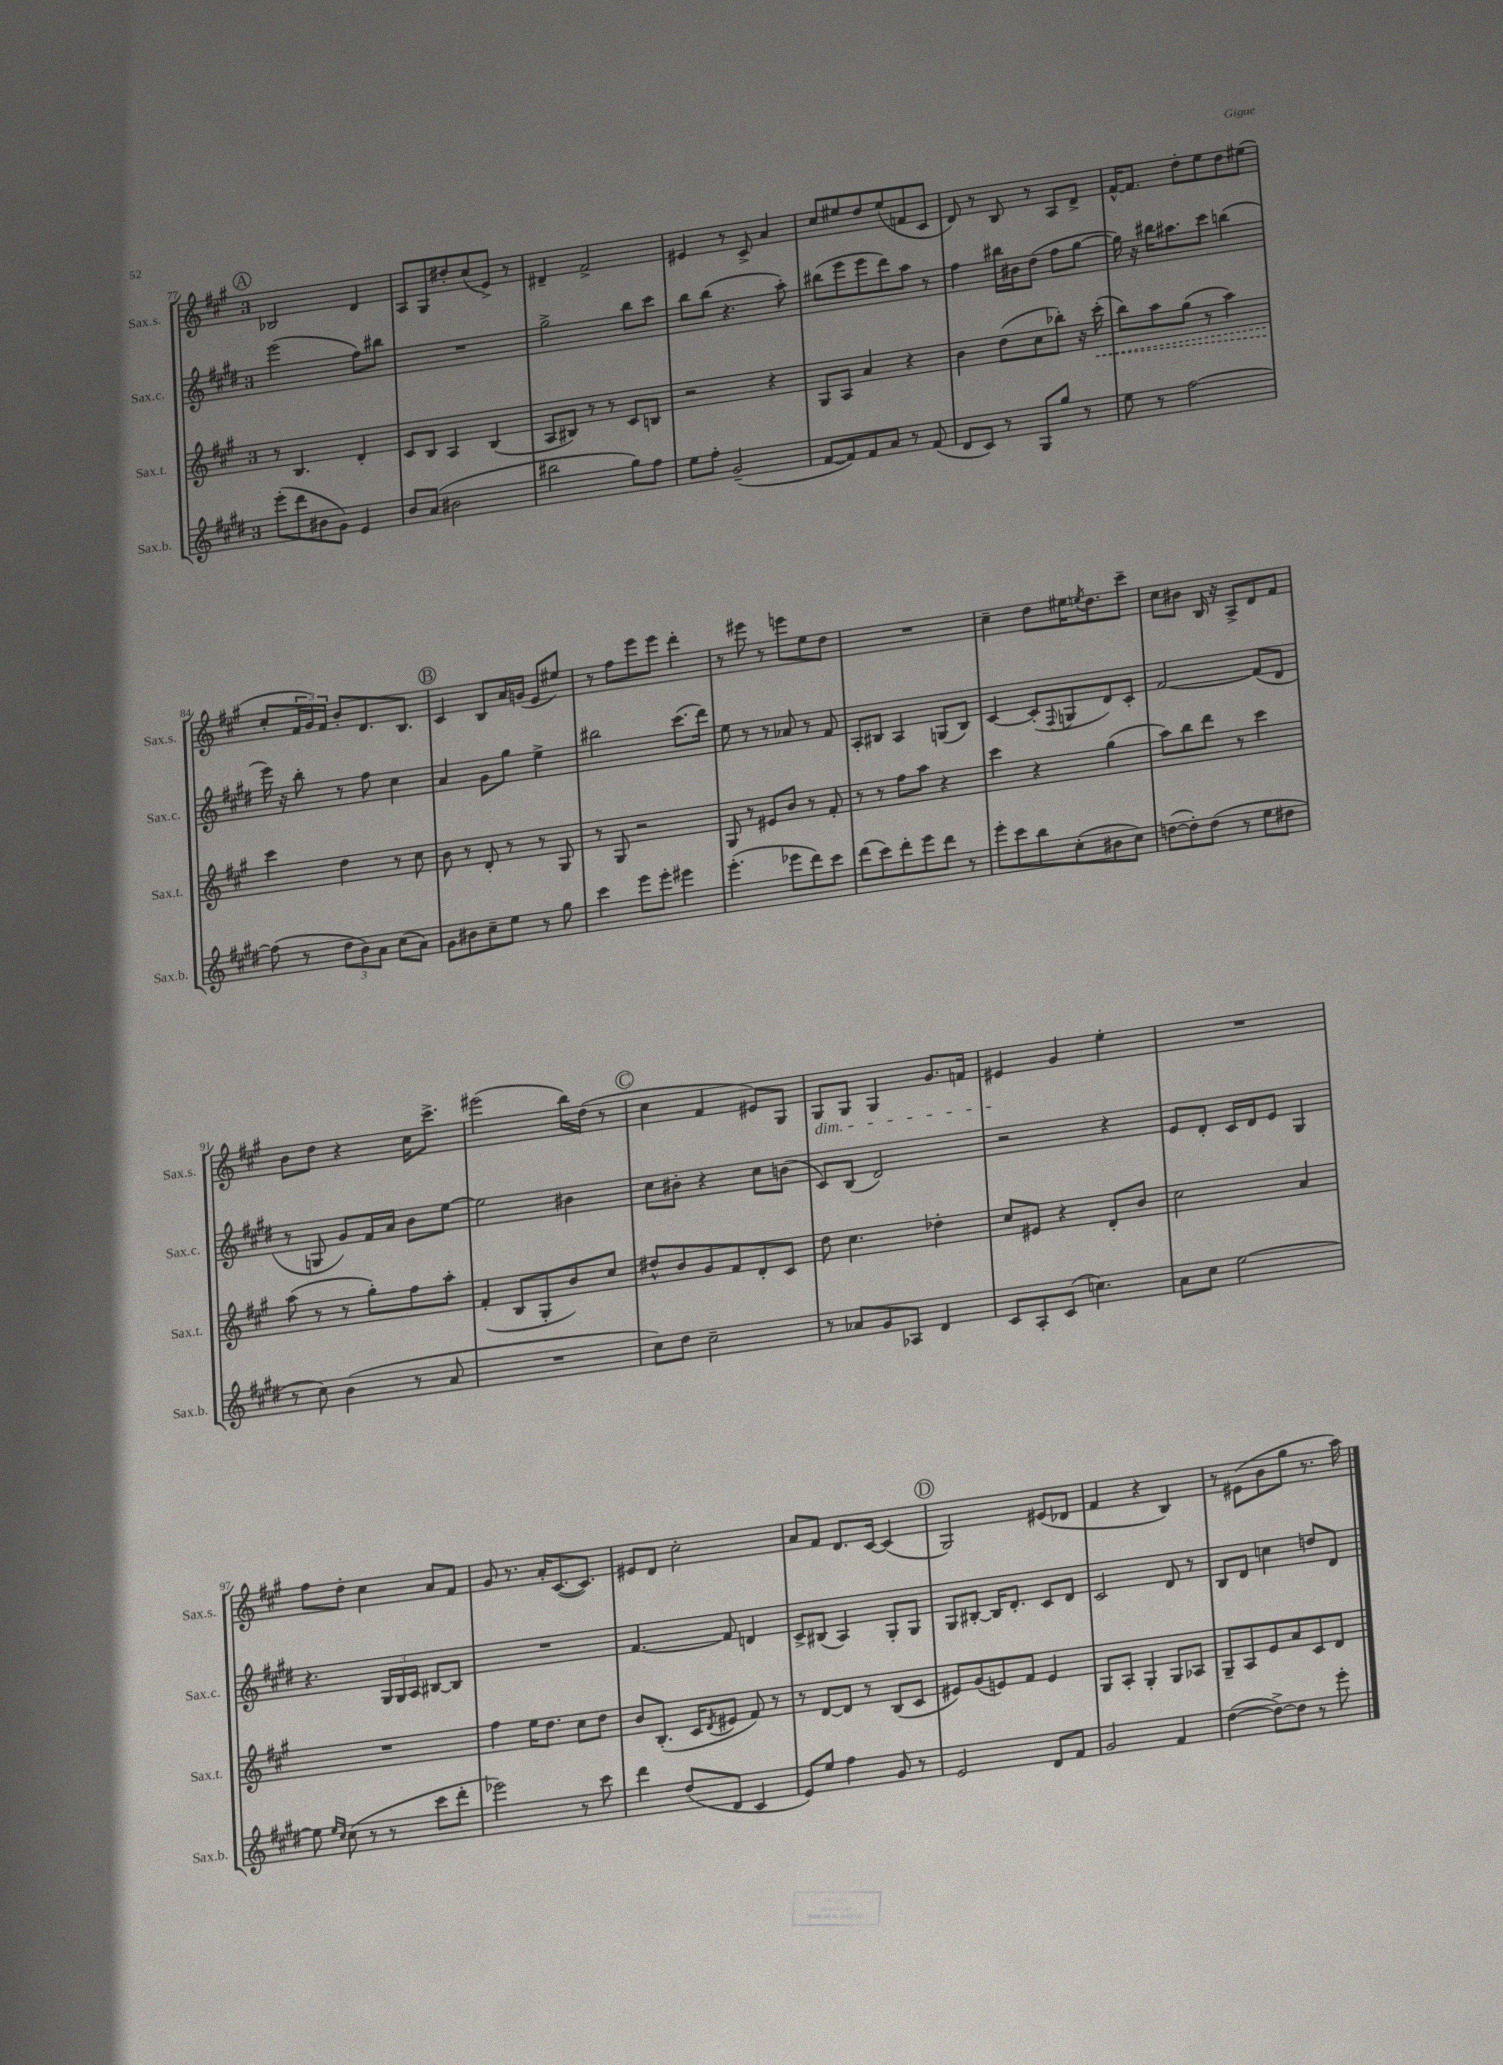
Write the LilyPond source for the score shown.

<<
\new StaffGroup <<
\new Staff = "s0" \with { instrumentName = "Sax.s." shortInstrumentName = "Sax.s." } {
    \clef treble \key a \major \once \override Staff.TimeSignature.style = #'single-digit \time 3/4
    \mark \markup { \circle "A" } bes2 d'4 |
    a8 gis8 dis''8-. cis''8( e'8->) r8 |
    dis'4-- fis'2-> |
    eis'4 r8 cis'8-> a'4 |
    cis''8 eis''8 d''8 eis''8( f'8 cis'8 |
    d'8) r8 b8 r8 a8 d'8-> |
    fis'16~-^ fis'8. d''8-. e''8 d''8 eis''8( |
    cis''8-. \tuplet 3/2 { fis'16 gis'16) fis'16 } b'8-. d'8. b8. |
    \mark \markup { \circle "B" } cis'4 b8 a'16 g'16( e'8 eis''8) |
    r8 fis''8 e'''8 e'''8 d'''4-. |
    r8 eis'''8 r8 e'''8 e''8 d''8 |
    R2. |
    cis''4-- d''8 eis''16 \acciaccatura { e''8 } d''8. cis'''8-- |
    cis''8 bis'8 b16 r16 a8-> d'8 fis'8 |
    b'8 d''8 r4 cis''16 cis'''8.-> |
    eis'''2( b''16) d''16( r8 |
    \mark \markup { \circle "C" } cis''4 fis'4 eis'8) gis8 |
    gis8\dim gis8 gis4 gis'8. f'16 |
    eis'4\! gis'4 e''4-. |
    R2. |
    fis''8 d''8-. cis''4 a'8 fis'8 |
    gis'8 r8. a'16-. cis'8.~( cis'8.) |
    eis'8 d'8 cis''2-. |
    a'8 fis'8 d'8. cis'16~ cis'4( |
    \mark \markup { \circle "D" } gis2) eis'8( des'8 |
    fis'4 r4 b4) |
    r8 eis'8( b'8 gis''8 r8. a''16) \bar "|." |
}
\new Staff = "s1" \with { instrumentName = "Sax.c." shortInstrumentName = "Sax.c." } {
    \clef treble \key e \major \once \override Staff.TimeSignature.style = #'single-digit \time 3/4
    \mark \markup { \circle "A" } e'''2( fis''8) bis''8 |
    R2. |
    gis''2-> b''8 cis'''8 |
    b''8 b''8( r4. a''8-.) |
    bis''8( e'''8 e'''8 dis'''8) a''8 r8 |
    fis''4 bis''16 bis'16 dis''8( fis''8 gis''8~ |
    gis''16) r16 bis''16 ais''8. cis'''8 b''4( |
    e'''16) r16 b''8-. r8 fis''8 cis''4 |
    \mark \markup { \circle "B" } a'4 gis'8 gis''8 e''4-> |
    bis''2 cis'''8.( dis'''16) |
    e''8 r8 r8 aes'8 r8 fis'8 |
    a8-. bis8 a4 g8( bis8) |
    cis'4~ cis'8-.( \appoggiatura { fis8 } g8 dis'8) cis'8-. |
    fis'2~ fis'8( dis'8 |
    r8 g8 gis'8) fis'16 a'16 b'8 e''8~ |
    e''2 bis'4 |
    \mark \markup { \circle "C" } cis''8 bis'8-. r4 cis''8 b'8( |
    cis'8) b8( dis'2) |
    r2 r4 |
    e'8 dis'8-. cis'16 dis'16 e'8 gis4 |
    r4. \tuplet 3/2 { gis16 gis16 a16 } bis8~ bis8 |
    R2. |
    fis'4.~ fis'8 d'4 |
    cis'8-> bis8( a4) gis8-. gis8 |
    \mark \markup { \circle "D" } gis8 bis8~-. bis16 dis'8.-. cis'8 dis'8 |
    cis'2 dis'8 r8 |
    b8 dis'8 c''4 d''8 dis'8 \bar "|." |
}
\new Staff = "s2" \with { instrumentName = "Sax.t." shortInstrumentName = "Sax.t." } {
    \clef treble \key a \major \once \override Staff.TimeSignature.style = #'single-digit \time 3/4
    \mark \markup { \circle "A" } r8 b4. d'4-. |
    cis'8 b8 a4 b4( |
    a8 bis8) r8 r8 cis'8 b8 |
    r2 r4 |
    gis8 a8 a'4 r4 |
    b'4 d''8( cis''8 bes''8-.) r16 \once \override Hairpin.style = #'dashed-line cis'''16-.\<( |
    b''8) a''8 gis''8( r8 a''4) |
    cis'''4\! d''4 r8 cis''8 |
    \mark \markup { \circle "B" } b'8 r8 d'8-. r8 r8 gis8 |
    r8 gis8 r2 |
    gis8 r8 eis'8 b'8 r8 fis'8-. |
    r8 r8 fis''8 a''8 r4 |
    cis'''4 r4 gis''4( |
    a''8) b''8 d'''8 r8 cis'''4 |
    a''8( r8 r8 gis''8-.) fis''8 a''8-. |
    fis'4-.( b8 gis8-. b'8) cis''8 |
    \mark \markup { \circle "C" } dis''8-^ b'8 gis'8 fis'8 d'8-. cis'8 |
    d''8 cis''4. des''4-. |
    cis''8 eis'8 r4 d'8-. b'8 |
    cis''2 a'4 |
    R2. |
    fis''4 e''16 d''8. cis''8 d''8 |
    b'8 b8.-.( cis'16 \acciaccatura { d'8 } eis'8 fis'8) r8 |
    r8 d'8~ d'8 r8 b8( cis'8 |
    \mark \markup { \circle "D" } eis'8) gis'8( e'8) fis'8 e'4 |
    gis8 a8-. gis4-. gis8 aes8 |
    gis8-- a8 e'8 a'8 cis'8 d'8 \bar "|." |
}
\new Staff = "s3" \with { instrumentName = "Sax.b." shortInstrumentName = "Sax.b." } {
    \clef treble \key e \major \once \override Staff.TimeSignature.style = #'single-digit \time 3/4
    \mark \markup { \circle "A" } e'''8-.( dis'''8 bis'8 gis'8) e'4 |
    b'8 a'8( bis'2 |
    bis''2 gis''8) fis''8 |
    e''8 fis''8-. gis'2--( |
    fis'8~ fis'8) fis'8 a'8 r8 fis'8( |
    dis'8 cis'8) r8 gis8 gis''8 r8 |
    e''8 r8 fis''2~ |
    fis''8( r8 \tuplet 3/2 { dis''8 b'8) a'8 } cis''8( a'8) |
    \mark \markup { \circle "B" } gis'8 bis'8 cis''8-- e''8 r8 gis''8 |
    cis'''4 e'''8 e'''8-. eis'''4 |
    e'''4.-.( ees'''8 dis'''8) cis'''8 |
    dis'''8( cis'''8) dis'''8-. e'''8 dis'''8 r8 |
    e'''8-. cis'''8 b''8 cis''8-.( bis'8 cis''8) |
    d''8~( d''8-.) d''8( r8 e''8 dis''8 |
    r8 cis''8) b'4( r8 a'8 |
    R2. |
    \mark \markup { \circle "C" } cis''8) dis''8 cis''2-- |
    r8 aes'8 gis'8 aes8 dis'4 |
    cis'8 a8-. cis'8( c''4.) |
    a'8 cis''8 e''2~ |
    e''8 \grace { e''16 cis''16 } cis''8( r8 r8 cis'''8 dis'''8-. |
    ees'''2) r8 cis'''8 |
    dis'''4 dis''8( dis'8 cis'4 |
    e'8) e''8 fis''4 gis'8 r8 |
    \mark \markup { \circle "D" } e'2 dis'8 fis'8 |
    gis'2 fis'4 |
    dis''4~( dis''8~->) dis''8 r8 e'''8-. \bar "|." |
}
>>
>>
\layout { \context { \Score currentBarNumber = #77 } }
